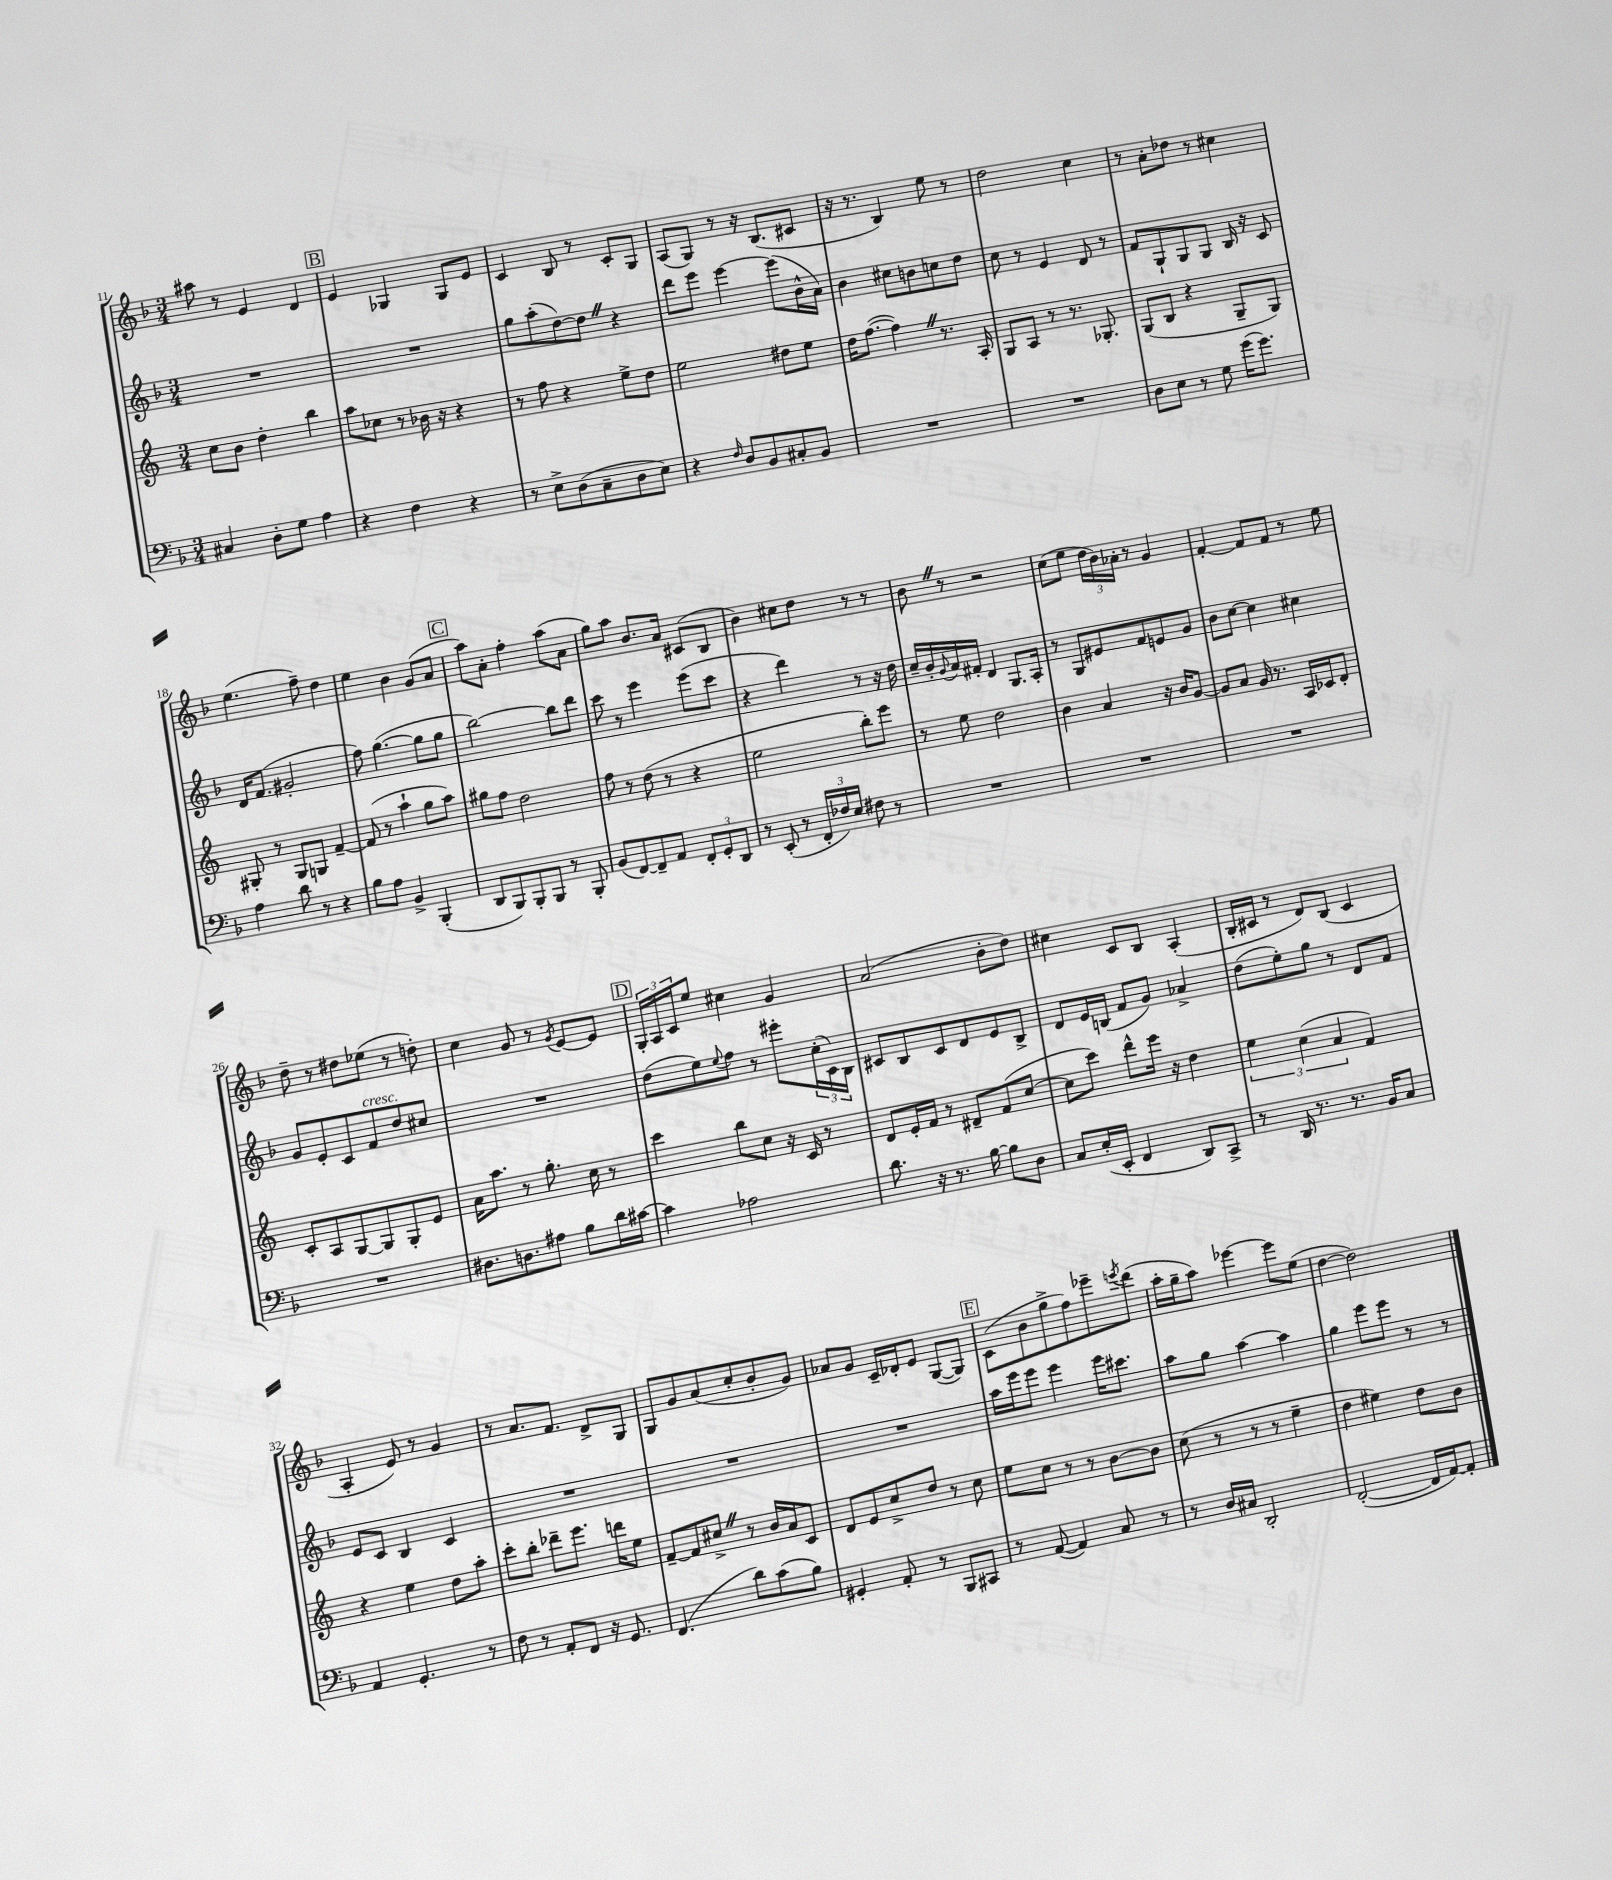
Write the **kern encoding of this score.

**kern	**kern	**kern	**kern
*staff4	*staff3	*staff2	*staff1
*clefF4	*clefG2	*clefG2	*clefG2
*k[b-]	*k[]	*k[b-]	*k[b-]
*M3/4	*M3/4	*M3/4	*M3/4
4C#/	8cc\L	2.r	8aa#\
.	8b\J	.	8r
8D'\L	4dd'\	.	4e/
8G\J	.	.	.
4A\	4bb\	.	4d/
=	=	=	=
4r	8aa\L	2.r	4e/
.	8cc-\J	.	.
4F\	8r	.	4G-/
.	16b-\	.	.
.	16r	.	.
4r	4r	.	8G-/L
.	.	.	8e/J
=	=	=	=
8r	8r	8gg\L	4c/
8E^\L	8ff\	(8aa'\	.
(8D\	4r	[8dd\)	8B-/
8C~\	.	8dd\]J	8r
8D\	8ee^\L	4r	8c'/L
8E\J)	8dd\J	.	8G/J
=	=	=	=
4r	2ee\	8ddd\L	(8A/L
.	.	8eee\J	8G/J)
16qqF/	.	.	.
8D/L	.	[4eee\	8r
8BB-/	.	.	16r
.	.	.	(8.B-/L
8C#'/	8dd#\L	(8eee\]L	.
8BB-/J	8ee\J	16b-^^\L	8c#/J
.	.	16a\JJ)	.
=	=	=	=
2.r	16dd\LK	4b-\	16r
.	([8.ff\J	.	8.r
.	4ff\])	8cc#\L	4B-/)
.	.	8b\	.
.	8.r	8cc\	8ee\
.	.	8dd\J	8r
.	16A'/	.	.
=	=	=	=
2.r	8G/L	8cc\	2dd\
.	8A/J	8r	.
.	8r	4e/	.
.	8.r	.	.
.	.	8d/	4cc\
.	8.G-'/	.	.
.	.	8r	.
=	=	=	=
8D\L	(8G/L	8f/L	8r
8E\J	8B/J	8G`/	8a'\L
8r	4r	8G/	8dd-\J
8G\	.	8G/J	8r
(16g\LK	8G~/L	16B-/	4cc#\
8.g\J)	.	16r	.
.	8G/J)	8c/	.
=	=	=	=
4A\	8G#'/	16d/LK	(4.ee\
.	.	(8.f/J	.
.	8r	.	.
8d\	8G#/L	2g#'/	.
8r	8G/J	.	8ff~\)
4r	[4f~/	.	4dd\
=	=	=	=
8B-\L	(8f/]	8ff\)	4ee\
8A\J	8r	([4.gg\	.
4BB-^/	4aa`\	.	4b-\
(4BBB-'/	8gg\L	8gg\]L	(8g/L
.	8aa\J)	8gg\J	8a/J
=	=	=	=
8DD/L	8gg#\L	[2bb-\)	8aa\L)
8BBB-/)	8ff\J	.	8a'\J
8BBB-'/	2dd\	.	4ff'\
8BBB-/J	.	.	.
8r	.	8bb-\]L	(8aa\L
8BBB-'/	.	8ddd\J	8a\J
=	=	=	=
(8BB-/L	8ff\	8ccc\	8gg\L)
[8FF/)	8r	8r	8aa\J
8FF~/]	(8dd\	4eee\	8.b-/L
8AA/J	8r	.	.
.	.	.	16a/Jk
12FF'/L	4r	(8eee\L	(8c#/L
12GG'/	.	.	.
.	.	8ccc\J	8B-/J
12DD/J	.	.	.
=	=	=	=
8r	2ee\	4r	4b-\)
(8EE'/	.	.	.
8r	.	4ddd\)	8cc#\L
24FF'/LL	.	.	8dd\J
24F-/)	.	.	.
24E/JJ	.	.	.
8F#\	8bb'\L)	8r	8r
8r	8eee\J	16r	8r
.	.	16dd\	.
=	=	=	=
2.r	8r	16cc~/LL	8b-\
.	.	16b-'/	.
.	.	8qqg/	.
.	8ee\	16a/	8r
.	.	16f#'/JJ	.
.	2dd\	4d/	2r
.	.	8.G/L	.
.	.	16A'/Jk	.
=	=	=	=
2.r	4b\	8r	(8cc\L
.	.	8G/L	8ee\J
.	4a/	8e#/	24dd\LL
.	.	.	24b-\)
.	.	.	24a-'\JJ
.	.	8f/	8r
.	16r	8e/	4g/
.	16b/LK	.	.
.	[8g/J	8g/J	.
=	=	=	=
2.r	8g/]L	8b-\L	[4f'/
.	8a/J	[8cc\J	.
.	16g/	4cc\]	8f/]L
.	8.r	.	.
.	.	.	8f/J
.	16A/LL	4cc#\	8r
.	16c-/J	.	.
.	8d'/J	.	8ee\
=	=	=	=
2.r	8c'/L	8g/L	8dd~\
.	8A/	8e'/	8r
.	[8G/	8c/	8dd#\L
.	8G/]	8f/	(8ee-\J
.	8G'/	8dd/	8r
.	8e/J	8cc#/J	8dd'\)
=	=	=	=
8.D#\L	16a\LK	2.r	4cc\
.	8.aa\J	.	.
8.D\	.	.	.
.	8r	.	8g/
8A#\J	8.gg'\	.	8r
.	.	.	8qg/
8B-\L	.	.	[8e/L
.	16cc\	.	.
16d\L	8r	.	8e/]J
[16c#\JJ	.	.	.
=	=	=	=
4c#\]	4ccc\	(8dd\L	24G'/LL
.	.	.	24A/
.	.	.	24c/J
.	.	8ee\)	8ee/J
.	.	8qqee/	.
2A-\	8bb\L	8ff\J	4cc#\
.	8cc\J	8r	.
.	16r	8eee#'\L	4g/
.	16c/	.	.
.	8r	(24cc'\L	.
.	.	24c\)	.
.	.	24B-\JJ	.
=	=	=	=
8.d\	8d/L	8c#/L	(2a/
.	16e'/L	8B-/	.
16r	16f/JJ	.	.
8.r	8r	8c#/	.
.	8d#~/L	8d/	.
[16B-\	.	.	.
8B-\]L	(8f/	8e/	8b-'\L
8D\J	[8cc/J	8B-^/J	8dd\J)
=	=	=	=
8C/L	8cc\]L	8d/L	4cc#\
(16E'/L	8ccc\J)	16e/L	.
16EE'/JJ	.	(16B/JJ	.
4FF/	8ddd^^\L	8f/L	8c/L
.	16eee\Jk	8g/J)	8B-/J
.	16r	.	.
8DD/L)	4dd\	4a-^/	(4A'/
8CC^/J	.	.	.
=	=	=	=
8r	6ee\	(8dd\L	16B-'/LL
.	.	.	16c#/JJ
16DD/	.	8ee'\)	8r
.	(6cc\	.	.
8.r	.	.	.
.	.	8gg\J	8d/L)
.	6a/	.	.
8.r	.	8r	(8B-/J
.	4f/)	8d/L	4c#/
16BB-/LK	.	.	.
8C/J	.	8f/J	.
=	=	=	=
4AA/	4r	8e/L	4A'/
.	.	8c/J	.
4.GG'/	4ee\	4B-/	8e/)
.	.	.	8r
.	8dd\L	4c/	4g/
8r	8aa'\J	.	.
=	=	=	=
8F\	8ccc'\L	2.r	8r
8r	8bb'\J	.	8.a/L
8AA'/L	8ddd-~\L	.	.
.	.	.	8.f/J
8FF/J	8.eee\J	.	.
16r	.	.	8d^/L
8.GG/	16ddd\LK	.	.
.	8ee\J	.	8G/J
=	=	=	=
(4.FF/	[8f~/L	2.r	8G/L
.	8f/]	.	8g/
.	8cc#^/J	.	(8a/
8d\L)	8r	.	8cc'/
(8c\	16b/LL	.	8b-'/
.	16a/J	.	.
8B-\J)	8c/J	.	8g/J)
=	=	=	=
4GG#'/	8d/L	2.r	8a-/L
.	8e/	.	8g/J
8AA'/	8cc^/	.	16c~/LL
.	.	.	16d-'/J
8r	8dd/J	.	8e/J
8BBB-/L	8r	.	([8G/L
8CC#/J	8cc\	.	8G/]J)
=	=	=	=
8r	8ee\L	16aa\LL	(8c\L
.	.	16eee\J	.
([8AA/	8cc\J	8eee\J	8b-\
4AA/])	8r	4eee\	8gg^\
.	8r	.	8ff\)
8C/	[8b\L	16eee\LK	8eee-~\
.	.	8.ccc#\J	.
.	.	.	8qeee/
8r	8b\]J	.	(8ddd\J
=	=	=	=
8r	(8cc\	8aa\L	16aa'\LL
.	.	.	16gg~\J
16D/LL	8r	8gg\J	8aa\J)
16C#/JJ	.	.	.
2DD'/	8r	[4aa\	[4eee-\
.	8r	.	.
.	4ee~\	4aa\]	8eee-\]L
.	.	.	(8ee\J
=	=	=	=
([2FF'/	4dd\	4gg\	[4dd\
.	4ee#\)	8eee\L	2dd\])
.	.	8eee\J	.
16FF/]LL	8dd\L	8r	.
[16AA/J)	.	.	.
8AA'/]J	8b\J	8r	.
==	==	==	==
*-	*-	*-	*-
